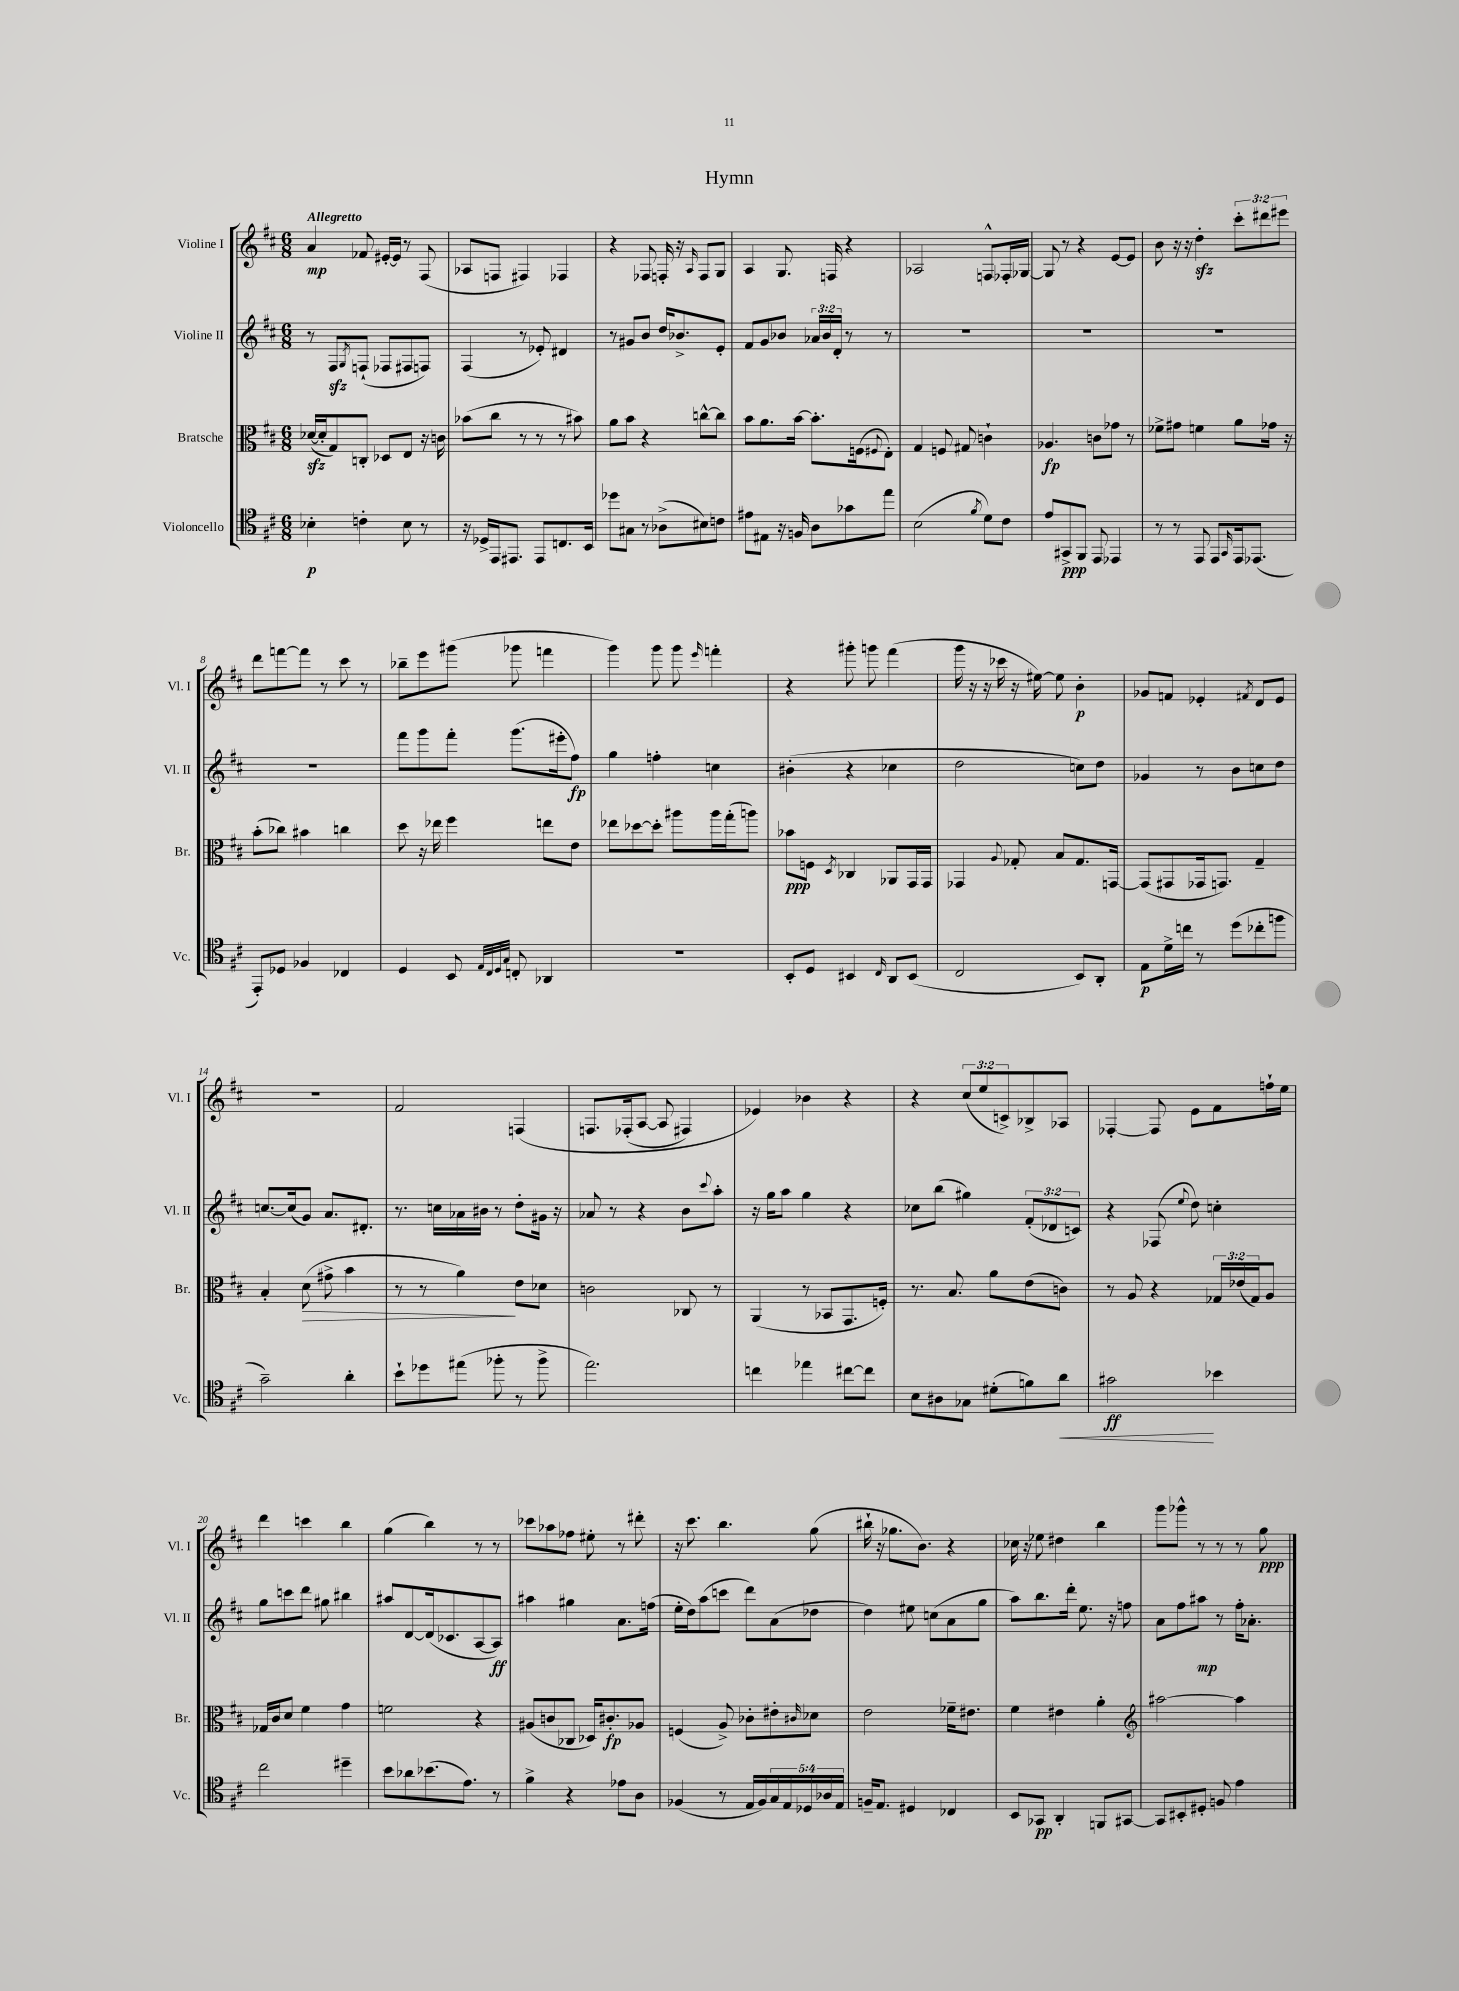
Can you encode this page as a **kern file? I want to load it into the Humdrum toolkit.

**kern	**kern	**kern	**kern
*staff4	*staff3	*staff2	*staff1
*clefC4	*clefC3	*clefG2	*clefG2
*k[f#c#]	*k[f#c#]	*k[f#c#]	*k[f#c#]
*M6/8	*M6/8	*M6/8	*M6/8
4B-'\	([16d-/LL	8r	4a/
.	16d-'/]J	.	.
.	8G/)	8F#/L	.
.	.	8qG/	.
4c'\	8C'/J	(8F`/J	8f-/
.	8D-/L	8F-/L	[16e#'/LL
.	.	.	16e#/]JJ
8B-\	8E/J	8F#/	8r
8r	16r	8F/J)	(8F#/
.	16c\	.	.
=	=	=	=
16r	(8b-\L	(4F#/	8A-/L
16D-^/LL	.	.	.
16EE/J	8cc#\J	.	8F/J
8.EE#/J	.	.	.
.	8r	8r	4F#/)
8EE#/L	8r	8e-'/)	.
8.C/	8r	4d#/	4F-/
.	8b#\)	.	.
16BB/Jk	.	.	.
=	=	=	=
8dd-\L	8a\L	8r	4r
8G#\J	8b\J	8g#/L	.
8r	4r	8b/J	8F-/
(8A-^\L	.	16dd/LK	16F'/
.	.	8.b-^/	16r
.	.	.	16qqA/
8B#\)	[8cc^^\L	.	8F/L
8c\J	8cc\]J	8e'/J	8G/J
=	=	=	=
8e#\L	8b\L	8f#/L	4A/
8E#\J	8.a\	8g/	.
16r	.	8b-/J	8.G/
16F/	[16b\Jk	.	.
8A\L	8.b'\]L	24a-/LL	.
.	.	24b-/	.
.	.	.	16F/
.	.	24d'/JJ	.
8g-\	.	8r	4r
.	(16F\k	.	.
.	8qqF#/	.	.
8ee\J	8E'\J)	8r	.
=	=	=	=
(2B\	4G/	2.r	2A-/
.	8F/	.	.
.	8G#/	.	.
8qf#/	.	.	.
8d\L)	4c`\	.	8F^^/L
8c#\J	.	.	16F-'/L
.	.	.	[16G-/JJ
=	=	=	=
8e/L	4.A-/	2.r	8G-/]
8GG#^/	.	.	8r
8FF#/J	.	.	4r
8EE/	8c\L	.	.
4EE-/	8g-\J	.	[8e/L
.	8r	.	8e/]J
=	=	=	=
8r	8f-^\L	2.r	8b\
8r	8g#\J	.	16r
.	.	.	16r
8EE/	4f\	.	4dd'\
8EE/L	.	.	.
16qqGG/	.	.	.
16EE/k	8a\L	.	12ccc#'\L
(8.EE-/J	.	.	.
.	.	.	12ddd#\
.	16g-\Jk	.	.
.	.	.	12eee#\J
.	16r	.	.
=	=	=	=
8EE'/L)	(8b'\L	2.r	8ddd\L
8D-/J	8cc-\J)	.	[8fff\
4F-/	4b#\	.	8fff\]J
.	.	.	8r
4C-/	4cc\	.	8ccc#\
.	.	.	8r
=	=	=	=
4D/	8dd\	8fff#\L	8bb-~\L
.	16r	8ggg\	8eee\
.	16ee-\	.	.
8BB/	4ff#\	8fff#'\J	(8ggg#\J
32qqE/LLL	.	.	.
32qqC#/	.	.	.
32qqD/	.	.	.
32qqG/JJJ	.	.	.
8C'/	.	(8.ggg\L	8ggg-\
4AA-/	8ee\L	.	4fff\
.	.	16eee#'\k	.
.	8e\J	8ff#\J)	.
=	=	=	=
2.r	8ee-\L	4gg\	4ggg\)
.	[8dd-\	.	.
.	8dd-'\]J	4ff'\	8ggg\
.	8aa#\L	.	8ggg\
.	.	.	16qqeee/
.	16aa#\L	4cc\	4fff'\
.	(16gg'\J	.	.
.	8aa\J)	.	.
=	=	=	=
8BB'/L	8b-\L	(4b#'\	4r
8D/J	8F\J	.	.
.	8qD/	.	.
4BB#/	4C-/	4r	8ggg#'\
.	.	.	8ggg\
16qqC#/	.	.	.
8AA/L	8AA-/L	4cc-\	(4fff#\
(8BB#/J	16GG/L	.	.
.	16GG/JJ	.	.
=	=	=	=
2C#/	4GG-/	2dd\	16ggg\
.	.	.	16r
.	.	.	16r
.	.	.	16ccc-\
.	8qqA/	.	.
.	8G-'/	.	16r
.	.	.	[16ee#\)
.	8B/L	.	8ee#\]
8BB/L)	8.G-/	8cc\L)	4b'\
8AA'/J	.	8dd\J	.
.	[16GG/Jk	.	.
=	=	=	=
8E\L	(8GG/]L	4g-/	8g-/L
16d^\L	8GG#/	.	8f/J
16cc\JJ	.	.	.
8r	16GG-/k	8r	4e-'/
.	8.GG/J)	.	.
(8dd\L	.	8b\L	.
.	.	.	8qf#/
8cc-'\	4G~/	8cc\	8d/L
8ff\J	.	8dd\J	8e-/J
=	=	=	=
2g~\)	4B'/	[8.cc/L	2.r
.	.	(16cc/]k	.
.	(8d\	8g/J)	.
.	8g#^\	8.a/L	.
4a'\	4b\	.	.
.	.	8.d#'/J	.
=	=	=	=
8b`\L	8r	8.r	2f#/
8dd-\	8r	.	.
.	.	16cc\LL	.
(8ee#\J	4a\)	16a-\	.
.	.	16b#\JJ	.
8ff-'\	.	8r	.
8r	8e\L	8dd'\L	&(4F/
8ff-^\	8d-\J	16g#\Jk	.
.	.	16r	.
=	=	=	=
2.ee\)	2c\	8a-/	8.F/L
.	.	8r	.
.	.	.	(16F-'/k
.	.	4r	[8A/J
.	.	.	8A/]
.	8C-/	8b\L	4F#/)
.	.	8qqccc#/	.
.	8r	8aa'\J	.
=	=	=	=
4cc\	(4AA/	16r	4e-/&)
.	.	16gg\LK	.
.	.	8aa\J	.
4ee-\	8r	4gg\	4b-\
.	8BB-/L	.	.
[8cc#\L	8.GG/	4r	4r
8cc#\]J	.	.	.
.	16F'/Jk)	.	.
=	=	=	=
8B\L	8.r	8cc-\L	4r
8A#\	.	(8bb\J	.
.	8.B/	.	.
8G-\J	.	4gg#\)	(12cc#/L
.	.	.	12ee/
(8d#'\L	8a\L	.	.
.	.	.	12c^/)
8f\)	(8e\	(12f#'/L	8B-^/
.	.	12d-/	.
8a\J	8c\J)	.	8A-/J
.	.	12c/J)	.
=	=	=	=
2g#\	8r	4r	[4F-'/
.	8A/	.	.
.	4r	(8F-/	8F-/]
.	.	8qqee/	.
.	.	8dd\)	8e\L
4b-\	24G-/LL	4cc'\	8f#\
.	(24e-/	.	.
.	24G-/J)	.	.
.	8A/J	.	16ff`\L
.	.	.	16ee\JJ
=	=	=	=
2cc#\	16G-/LL	8gg\L	4ddd\
.	16c#/J	.	.
.	8d/J	8ccc\	.
.	4f#\	8ddd\J	4ccc\
.	.	8gg#\	.
4dd#~\	4g\	4bb#\	4bb\
=	=	=	=
8b\L	2f\	8aa#/L	(4gg\
8a-\	.	[8d/	.
(8.b-\	.	(16d/]k	4bb\)
.	.	8.c-/	.
8.e\J)	.	.	.
.	4r	[8A/	8r
8r	.	8A/]J)	8r
=	=	=	=
4f#^\	(8A#/L	4aa#\	8ccc-\L
.	8c/	.	8aa-\
4r	8C-/J	4gg#\	8ff-\J
.	16D-/LK)	.	8ee#'\
.	8.c#'/	.	.
8e-\L	.	8.a\L	8r
8A\J	8A-/J	.	8ddd#'\
.	.	(16ff\Jk	.
=	=	=	=
(4F-/	(4F/	16ee'\LL	16r
.	.	16dd\J)	8.ccc#\
.	.	(8aa\	.
8r	8A^/)	8ccc\J	4.bb\
16E/LL	8c-'\L	8ddd\L)	.
16F-/)	.	.	.
20G/	8e#'\	(8a\	.
20E/	.	.	.
20D-/	.	.	.
.	16qqc#/	.	.
.	8d-\J	8dd-\J	(8gg\
20A-/	.	.	.
20E/JJ	.	.	.
=	=	=	=
16F~/LK	2e\	4dd\)	16bb#`\
8.E/J	.	.	16r
.	.	.	8.gg-\L
4D#/	.	8ee#\	.
.	.	.	8.b\J)
.	.	(8cc\L	.
4C-/	16f-~\LK	8a\	4r
.	8.e#\J	.	.
.	.	8gg\J	.
=	=	=	=
8BB/L	4f#\	8aa\L)	16cc-\
.	.	.	16r
8GG-/J	.	8.bb\	8ee-\
4AA'/	4e#\	.	4dd#\
.	.	16ddd'\Jk	.
.	.	8.ee\	.
8FF/L	4a'\	.	4bb\
.	.	16r	.
[8GG#/J	.	8ff\	.
=	=	=	=
*	*clefG2	*	*
8GG#/]L	[2aa#\	8a\L	8ggg\L
8BB#'/	.	8ff#\	8ggg-^^\J
8D#'/J	.	8aa#\J	8r
8F/	.	8r	8r
4e\	4aa#\]	16ff#'\LK	8r
.	.	8.a-'\J	.
.	.	.	8gg\
==	==	==	==
*-	*-	*-	*-
